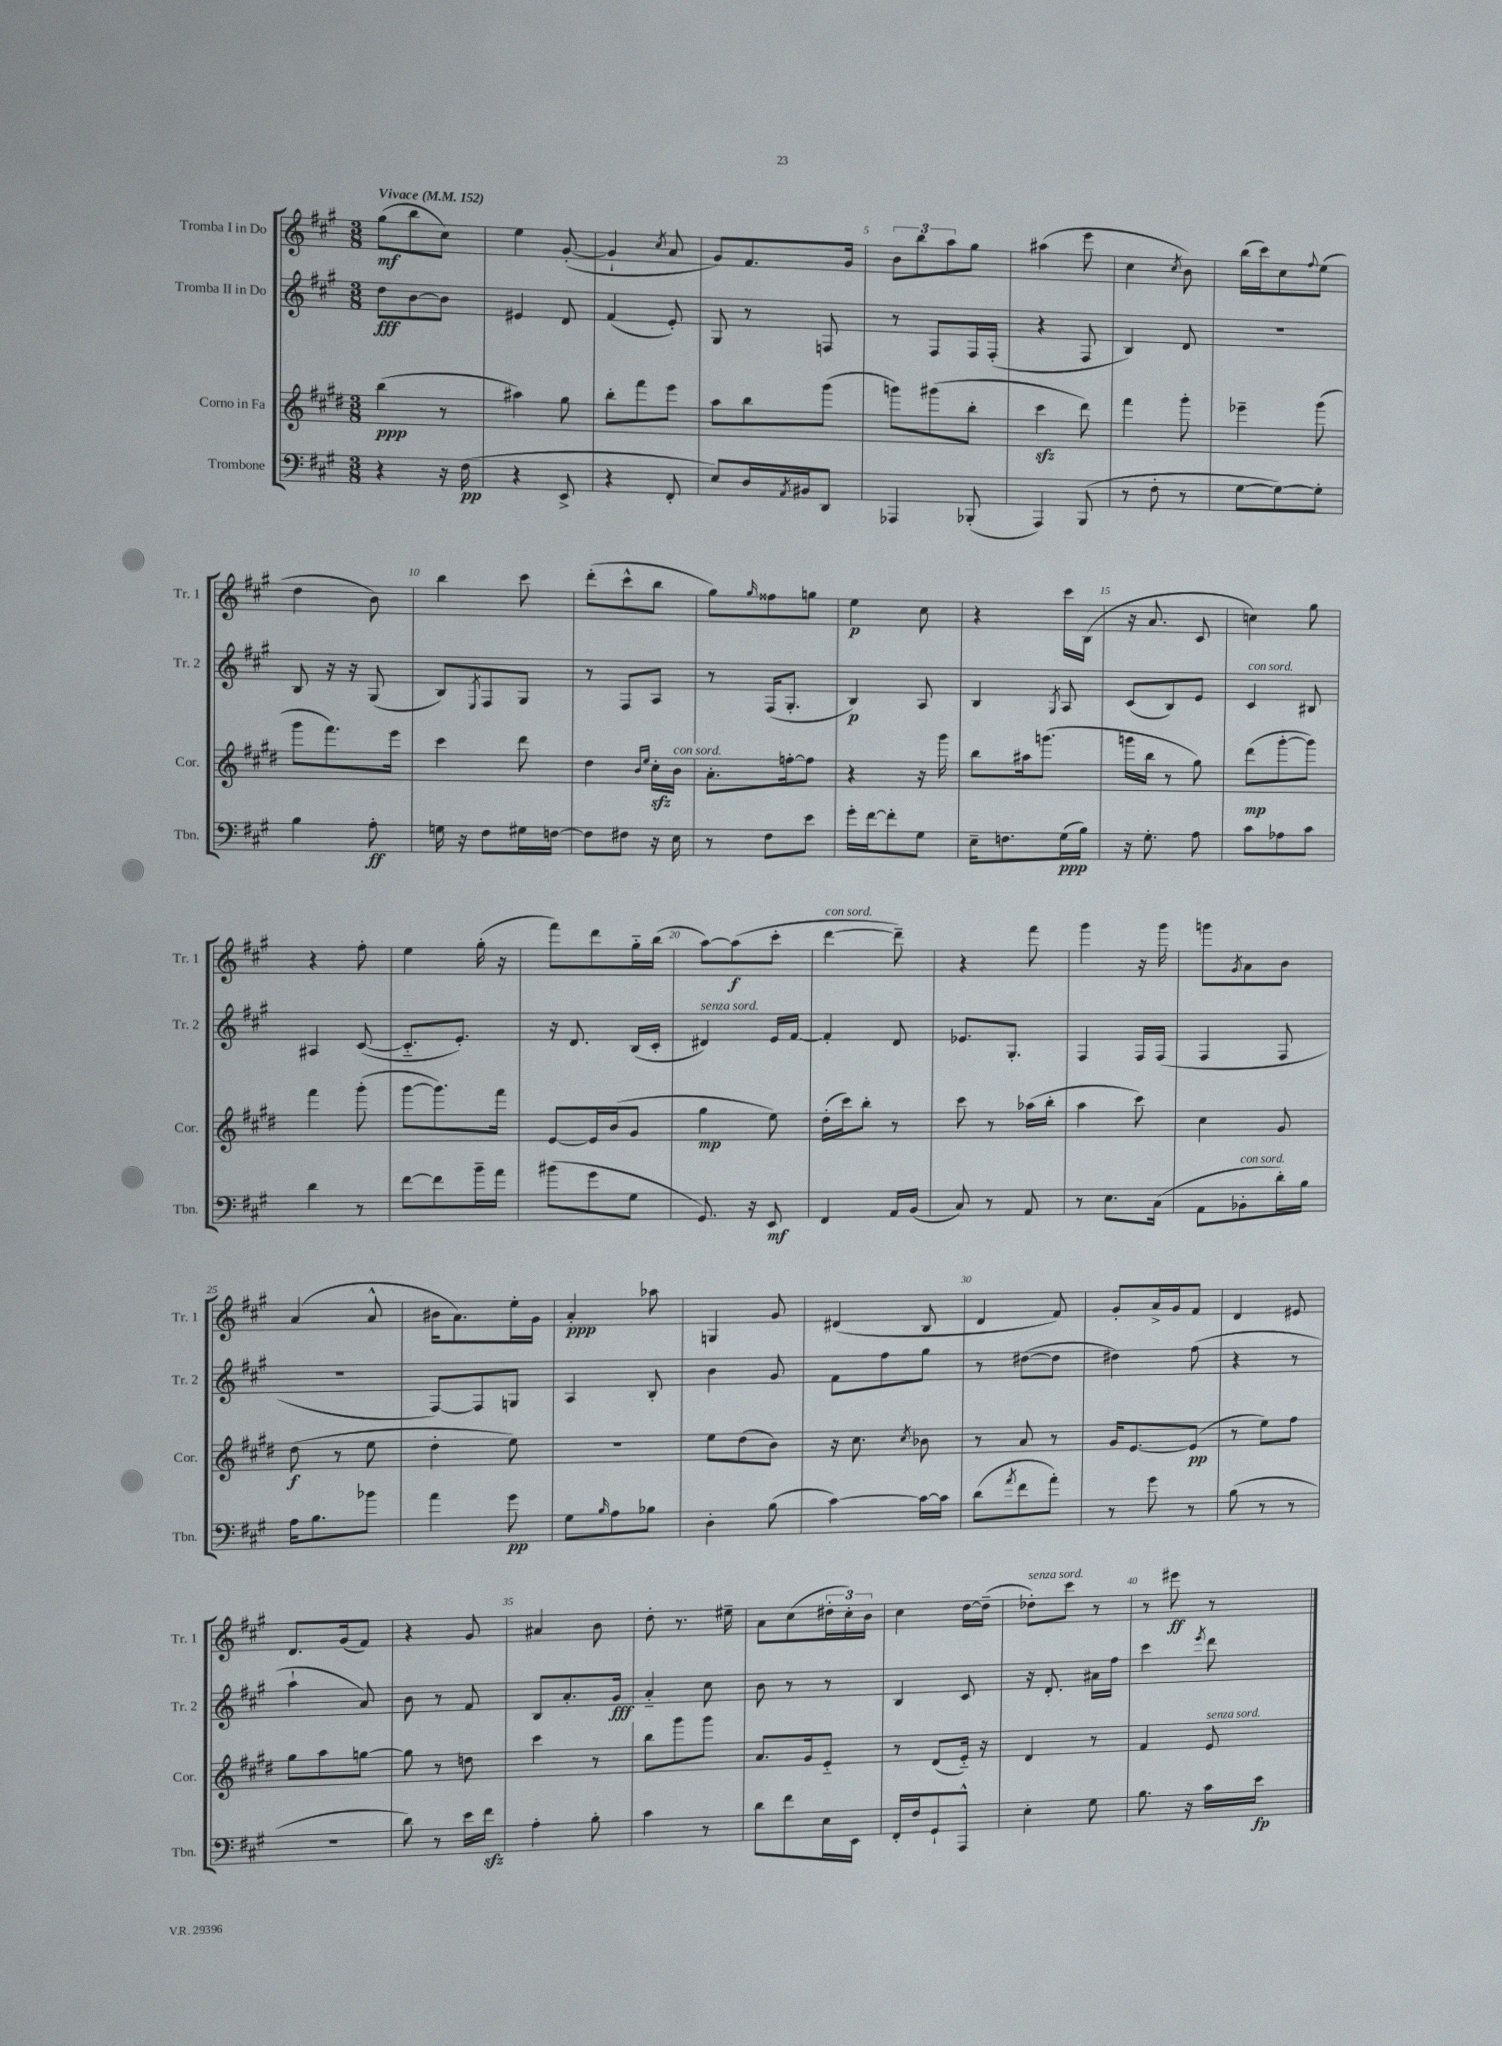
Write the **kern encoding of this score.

**kern	**kern	**kern	**kern
*staff4	*staff3	*staff2	*staff1
*clefF4	*clefG2	*clefG2	*clefG2
*k[f#c#g#]	*k[f#c#g#d#]	*k[f#c#g#]	*k[f#c#g#]
*M3/8	*M3/8	*M3/8	*M3/8
*MM152	*MM152	*MM152	*MM152
4r	(4bb	8dd	(8gg#
.	.	[8b	8bb
16r	8r	8b]	8cc#)
(16F#	.	.	.
=	=	=	=
4r	4aa#)	4e#	4ee
8EE^	8gg#	8d	([8g#'
=	=	=	=
4r	8bb'	(4f#	4g#`]
.	8fff#	.	.
.	.	.	8qcc#
8FF#'	8eee	8e')	8a
=	=	=	=
8E)	8aa	8G#	8g#)
16D	8bb	8r	8.f#
8qAA	.	.	.
16BB#	.	.	.
8DD	(8ggg#	8F	.
.	.	.	16g#
=	=	=	=
4AAA-	8ggg)	8r	12b
.	.	.	12bb
.	(8ggg#	8F#	.
.	.	.	12aa
(8BBB-'	8bb'	16F#	8gg#
.	.	(16F#'	.
=	=	=	=
4AAA)	4ccc#	4r	(4aa#
(8BBB	8ddd#)	8F#	8eee
=	=	=	=
8r	4fff#	4B)	4cc#
8F#'	.	.	.
.	.	.	8qcc#
8r	8ggg#'	8d	8b)
=	=	=	=
[8G#	4eee-~	4.r	(16bb
.	.	.	16ccc#)
8G#_)	.	.	8cc#
.	.	.	8qqff#
8G#']	(8ggg#	.	(8ee
=	=	=	=
4B	8ggg#	8B	4dd
.	8.fff#)	16r	.
.	.	16r	.
8A'	.	(8G#	8b)
.	16eee	.	.
=	=	=	=
16G	4ccc#	8B)	4bb
16r	.	.	.
.	.	8qE	.
8F#	.	8F#	.
16G#	8ddd#	8G#	8ccc#
[16F	.	.	.
=	=	=	=
8F]	4dd#	8r	(8ddd'
8F#	.	8F#	8ccc#^^
.	16qqb	.	.
.	16qqee	.	.
16r	16cc#'	8A	8bb
16E	16b	.	.
=	=	=	=
8r	8.a'	8r	8gg#)
.	.	.	16qqgg#
8F#	.	(16F#	8ff##
.	[16ff'	8.G#'	.
8e	8ff]	.	8gg
=	=	=	=
16g#'	4r	4B)	4ee
[16f#	.	.	.
8f#']	.	.	.
8G#	16r	8A	8cc#
.	16ggg#	.	.
=	=	=	=
16E~	8bb	4B	4r
8.F	.	.	.
.	16aa#	.	.
.	(8.ggg	.	.
.	.	8qG#	.
(16G#	.	8A	16ccc#
16B)	.	.	(16B
=	=	=	=
16r	16ggg	(8c#	16r
8.G#'	16bb	.	8.a
.	8r	8B)	.
8A	8gg#)	8e	8c#
=	=	=	=
8c#	(8ddd#	4c#	4cc)
8A-	[8ggg#'	.	.
8c#	8ggg#])	8B#	8gg#
=	=	=	=
4d	4fff#	4A#	4r
8r	(8ggg#'	([8c#	8ff#'
=	=	=	=
[8f#	[8ggg#	8.c#'~]	4ee
8f#]	8.ggg#])	.	.
.	.	8.e')	.
16b~	.	.	(16gg#'
16a	16fff#	.	16r
=	=	=	=
(8b#	[8e	16r	8fff#)
.	.	8.d	.
8g#	16e]	.	8ddd
.	(16b	.	.
8G#	8g#	(16B	16gg#'~
.	.	16c#'	(16bb
=	=	=	=
8.GG#)	4gg#	4d#)	[8aa)
.	.	.	(8aa]
16r	.	.	.
8EE	8ee)	16e	8ccc#'
.	.	[16f#	.
=	=	=	=
4FF#	(16dd#'	4f#']	[4ddd
.	16ccc#)	.	.
.	8bb'	.	.
16AA	8r	8d	8ddd~])
(16BB	.	.	.
=	=	=	=
8C#)	8ccc#	8.e-	4r
8r	8r	.	.
.	.	8.G#'	.
8AA	(16aa-	.	8fff#
.	16bb'	.	.
=	=	=	=
8r	4aa	4F#	4ggg#
8.E	.	.	.
.	8ccc#)	16F#	16r
(16C#	.	(16F#	16ggg#
=	=	=	=
8AA	4cc#	4F#	8ggg
.	.	.	8qg#
8BB-'	.	.	8a
16d')	8g#	8F#	8b
16B	.	.	.
=	=	=	=
16A	(8dd#	4.r	(4a
8.B	.	.	.
.	8r	.	.
8b-	8ee	.	8a^^
=	=	=	=
4a	4dd#'	[8F#)	16b#
.	.	.	8.a)
.	.	8F#]	.
8g#	8ee)	8G	16ee'
.	.	.	16g#
=	=	=	=
8G#	4.r	4A	4a'
16qqB	.	.	.
8A	.	.	.
8B-	.	8B'	8aa-
=	=	=	=
4D'	8ee	4b	4G
.	(8dd#	.	.
(8B	8b)	8g#	8g#
=	=	=	=
[4c#)	16r	8f#	(4d#
.	8.cc#	.	.
.	.	8ff#	.
.	8qcc#	.	.
16c#_	8b-	8gg#	8B
16c#]	.	.	.
=	=	=	=
(8d	8r	8r	4d
8qa	.	.	.
8f#	8a	([8dd#	.
8a')	8r	8dd#]	8f#)
=	=	=	=
8r	16g#	4dd#)	8g#'
.	[8.e	.	.
8g#	.	.	16a^
.	.	.	16g#
8r	(8e]	(8ff#	8f#
=	=	=	=
(8B	8r	4r	4d
8r	8ee)	.	.
8r	8ff#	8r	8e#
=	=	=	=
4.r	8gg#	4aa`	8.d
.	8aa	.	.
.	.	.	(16g#
.	[8gg	8a)	8f#)
=	=	=	=
8d)	8gg]	8b	4r
8r	8r	8r	.
16e	8dd	8f#	8g#
16f#	.	.	.
=	=	=	=
4A'	4ccc#	8B	4a#
.	.	8.a'	.
8B'	8r	.	8b
.	.	16g#	.
=	=	=	=
4c#	8bb	4a'~	8dd'
.	8ggg#	.	8.r
8r	8ggg#	8cc#	.
.	.	.	16ee#~
=	=	=	=
8d	8.a	8b	8a
8f#	.	8r	(8cc#
.	16g#	.	.
16E	8e'~	8r	24dd#'
.	.	.	24cc#')
16EE	.	.	.
.	.	.	24b
=	=	=	=
16FF#'	8r	4B	4cc#
16F#	.	.	.
8GG#`	(8d#	.	.
8AAA^^	16e'~)	8c#	[16dd
.	16r	.	(16dd~]
=	=	=	=
4E'	4d#	16r	8dd-')
.	.	8.d'	.
.	.	.	8ccc#
8G#	8r	16a#	8r
.	.	16ff#	.
=	=	=	=
8.B	4f#	4ccc#	8r
.	.	.	8eee#
16r	.	.	.
.	.	8qeee	.
16c#	8e	8ddd	8r
16e	.	.	.
==	==	==	==
*-	*-	*-	*-
